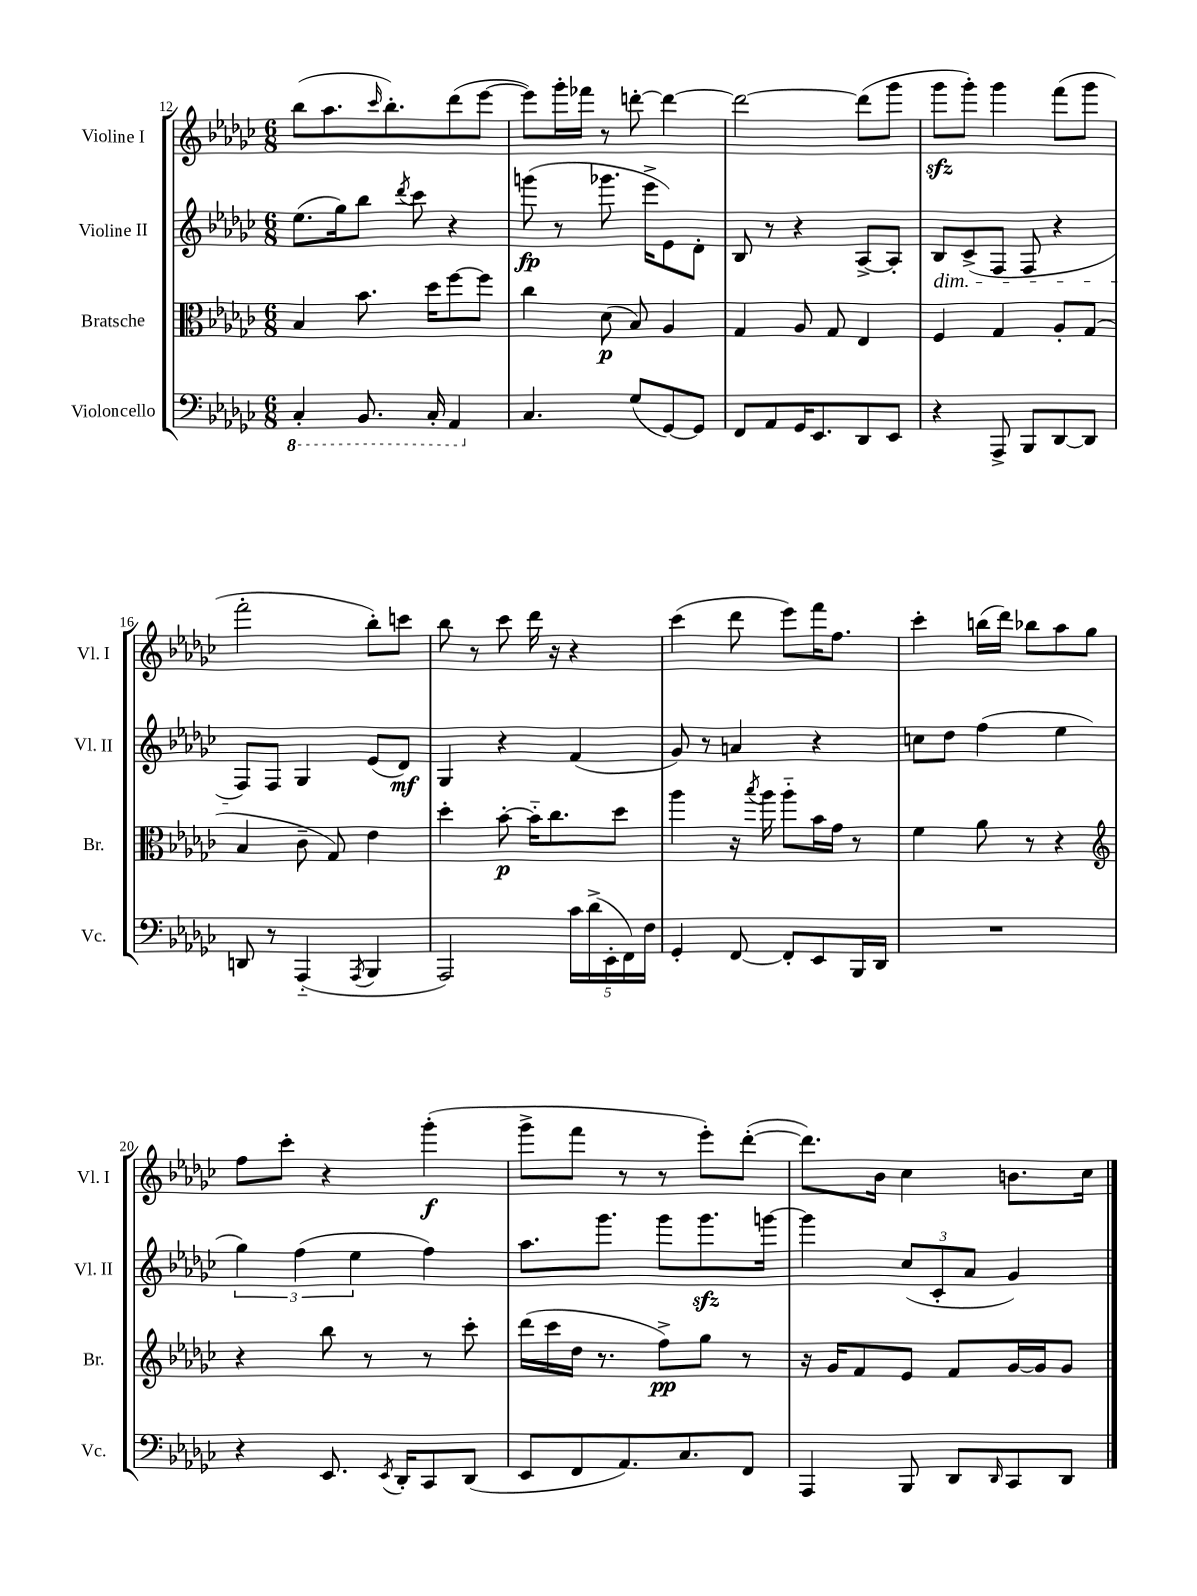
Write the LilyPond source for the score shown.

<<
\new StaffGroup <<
\new Staff = "s0" \with { instrumentName = "Violine I" shortInstrumentName = "Vl. I" } {
    \clef treble \key ges \major \numericTimeSignature \time 6/8
    bes''8( aes''8. \grace { ces'''16 } bes''8.-.) des'''8( ees'''8~ |
    ees'''8) ges'''16-. fes'''16 r8 d'''8~-. d'''4~ |
    d'''2~ d'''8( ges'''8 |
    ges'''8\sfz ges'''8-.) ges'''4 f'''8( ges'''8 |
    f'''2-. bes''8-.) c'''8 |
    bes''8 r8 ces'''8 des'''16 r16 r4 |
    ces'''4( des'''8 ees'''8) f'''16 f''8. |
    ces'''4-. b''16( des'''16) bes''8 aes''8 ges''8 |
    f''8 ces'''8-. r4 ges'''4-.\f( |
    ges'''8-> f'''8 r8 r8 ees'''8-.) des'''8~-.( |
    des'''8.) bes'16 ces''4 b'8. ces''16 \bar "|." |
}
\new Staff = "s1" \with { instrumentName = "Violine II" shortInstrumentName = "Vl. II" } {
    \clef treble \key ges \major \numericTimeSignature \time 6/8
    ees''8.( ges''16) bes''8 \acciaccatura { des'''8 } ces'''8 r4 |
    g'''8\fp( r8 ges'''8. ees'''16-> ees'8) des'8-. |
    bes8 r8 r4 aes8~-> aes8-. |
    bes8\dim ces'8->( f8 f8 r4 |
    f8\!) f8 ges4 ees'8( des'8\mf) |
    ges4 r4 f'4( |
    ges'8) r8 a'4 r4 |
    c''8 des''8 f''4( ees''4 |
    \tuplet 3/2 { ges''4) f''4( ees''4 } f''4) |
    aes''8. ges'''8. ges'''8 ges'''8.\sfz g'''16~ |
    g'''4 \tuplet 3/2 { ces''8( ces'8-. aes'8 } ges'4) \bar "|." |
}
\new Staff = "s2" \with { instrumentName = "Bratsche" shortInstrumentName = "Br." } {
    \clef alto \key ges \major \numericTimeSignature \time 6/8
    bes4 bes'8. des''16 f''8~ f''8 |
    ces''4 des'8\p( bes8) aes4 |
    ges4 aes8 ges8 ees4 |
    f4 ges4 aes8-. ges8( |
    bes4 ces'8-- ges8) ees'4 |
    des''4-. bes'8~-.\p bes'16-_ ces''8. des''8 |
    aes''4 r16 \acciaccatura { bes''8 } aes''16 aes''8-_ bes'16 ges'16 r8 |
    f'4 aes'8 r8 r4 |
    \clef treble r4 bes''8 r8 r8 ces'''8-. |
    des'''16( ces'''16 des''16 r8. f''8->\pp) ges''8 r8 |
    r16 ges'16 f'8 ees'8 f'8 ges'16~ ges'16 ges'8 \bar "|." |
}
\new Staff = "s3" \with { instrumentName = "Violoncello" shortInstrumentName = "Vc." } {
    \clef bass \key ges \major \numericTimeSignature \time 6/8
    \ottava #-1 ces,4-. bes,,8. ces,16-. aes,,4 \ottava #0 |
    ces4. ges8( ges,8~) ges,8 |
    f,8 aes,8 ges,16 ees,8. des,8 ees,8 |
    r4 aes,,8-> bes,,8 des,8~ des,8 |
    d,8 r8 aes,,4-_( \acciaccatura { aes,,8 } bes,,4 |
    aes,,2) \tuplet 5/4 { ces'16 des'16->( ees,16-. f,16) f16 } |
    ges,4-. f,8~ f,8-. ees,8 bes,,16 des,16 |
    R2. |
    r4 ees,8. \acciaccatura { ees,8 } des,16-. ces,8 des,8( |
    ees,8 f,8 aes,8.) ces8. f,8 |
    aes,,4 bes,,8 des,8 \grace { des,16 } ces,8 des,8 \bar "|." |
}
>>
>>
\layout { \context { \Score currentBarNumber = #12 } }
